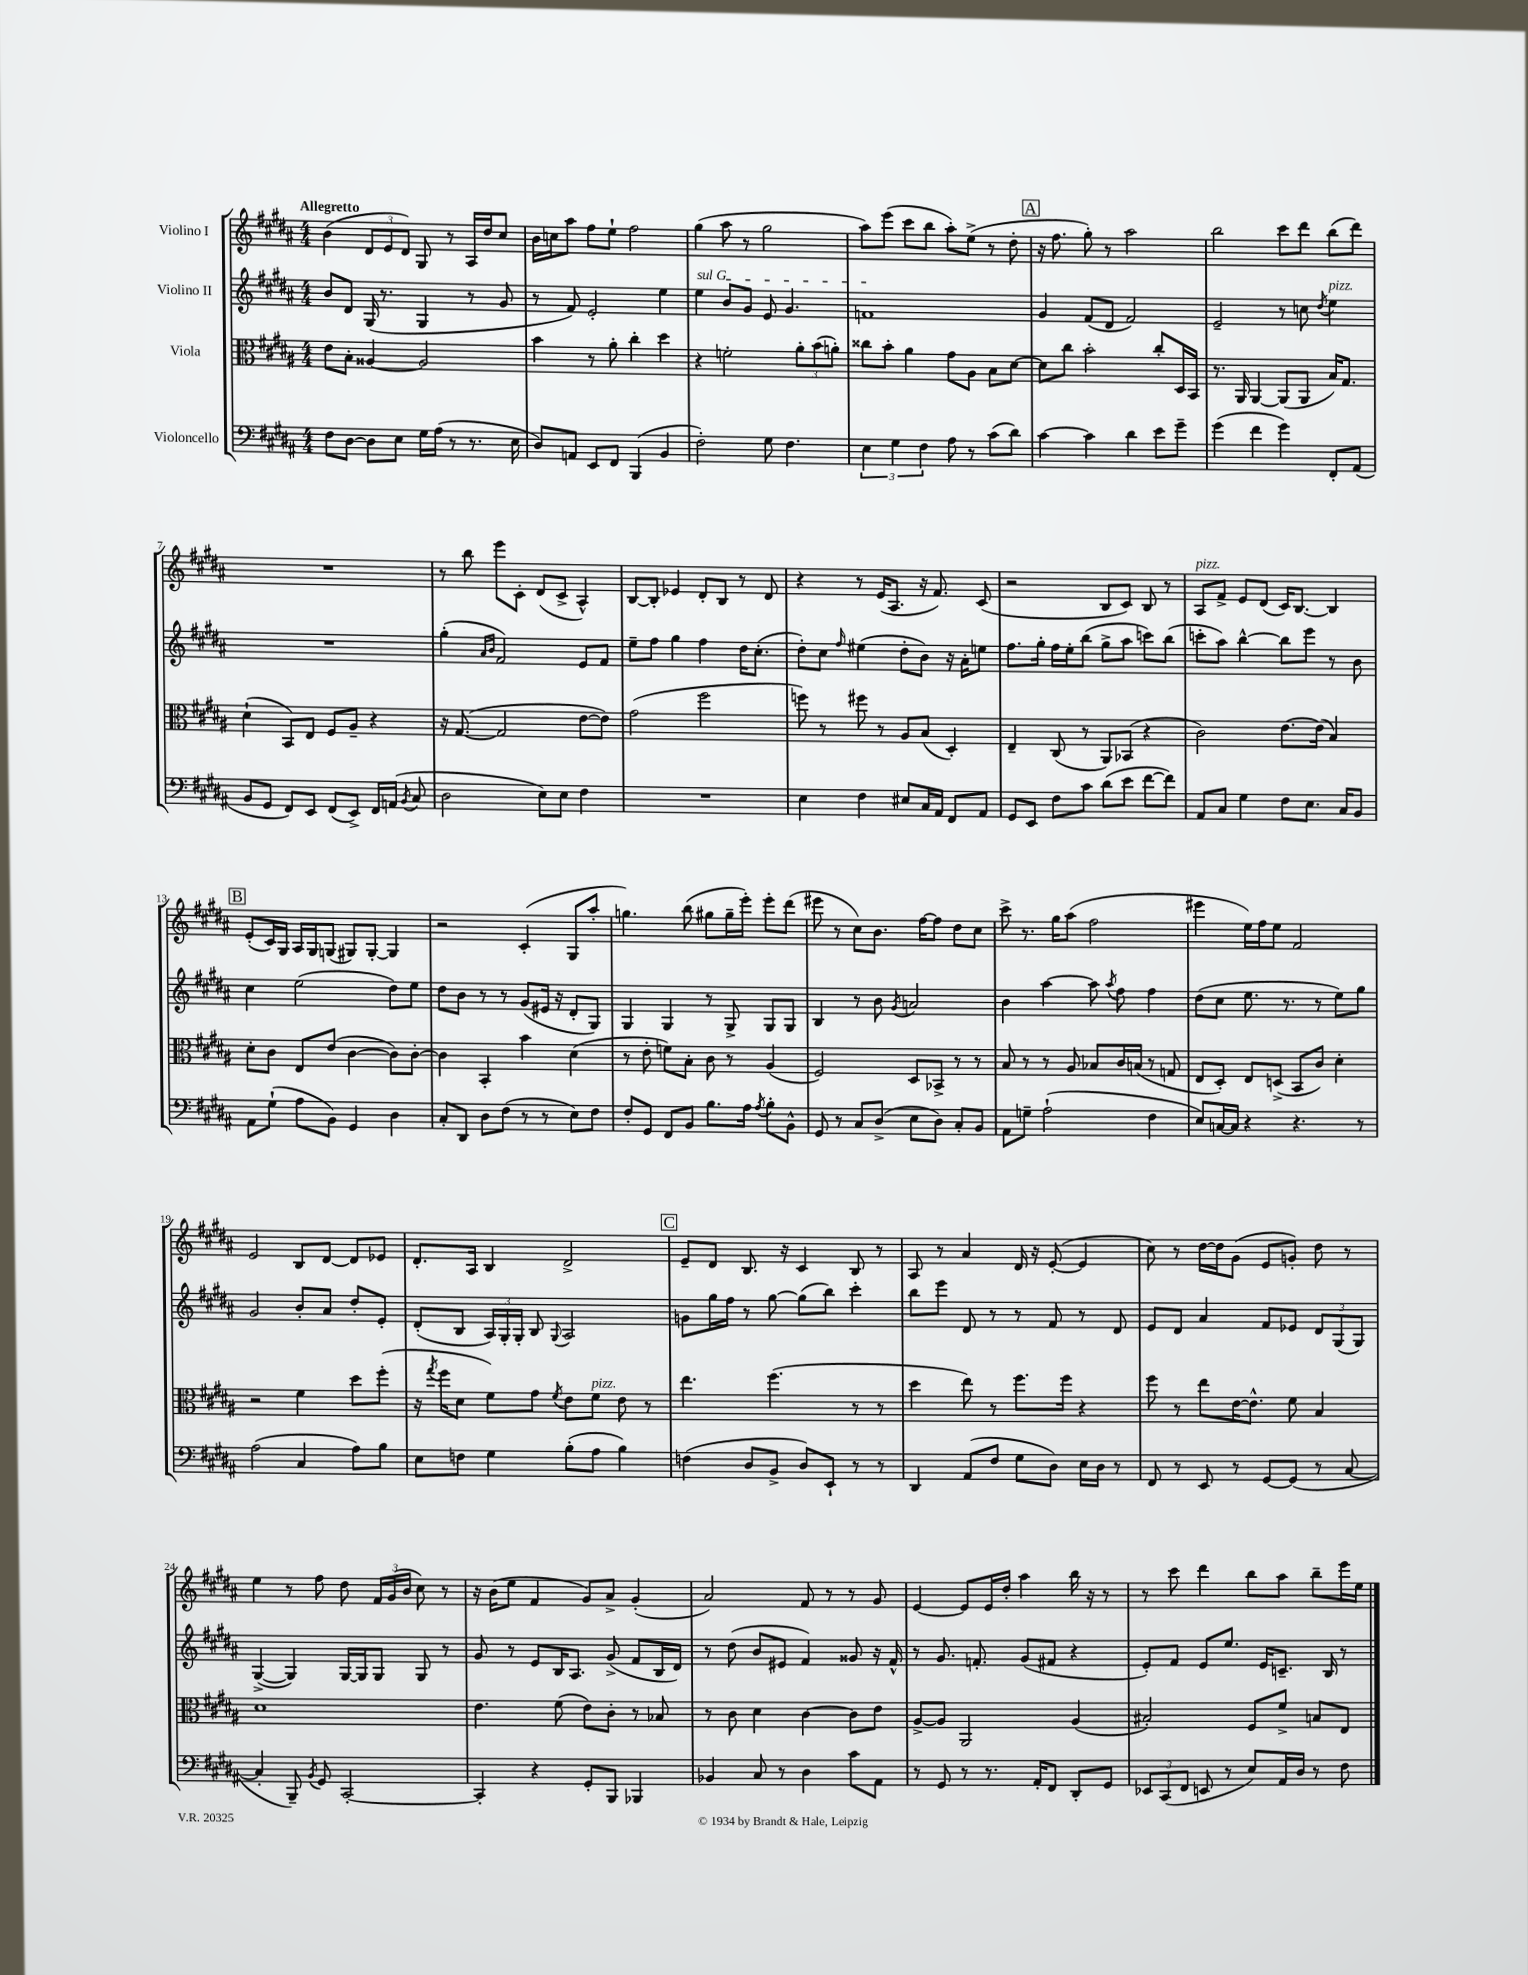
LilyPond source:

<<
\new StaffGroup <<
\new Staff = "s0" \with { instrumentName = "Violino I" } {
    \clef treble \key b \major \numericTimeSignature \time 4/4 \tempo "Allegretto"
    \autoBeamOff b'4( \tuplet 3/2 { dis'8[ e'8 dis'8]) } gis8 r8 ais16[ dis''16 cis''8] |
    b'16[ c''16 ais''8] fis''8[ e''8]-! fis''2 |
    gis''4( ais''8 r8 gis''2 |
    ais''8[) e'''8]( cis'''8[ b''8] ais''8[-.) e''8]->( r8 dis''8-. |
    \mark \markup { \box "A" } r16 fis''8. gis''8-.) r8 ais''2 |
    b''2 cis'''8[ dis'''8] b''8[( dis'''8]) |
    R1 |
    r8 b''8 e'''8[ cis'8]-. dis'8[( cis'8]-> ais4-^) |
    b8[~ b8]-. ees'4 dis'8[-. b8] r8 dis'8 |
    r4 r8 e'16[( ais8.] r16 fis'8.) cis'8( |
    r2 b8[ cis'8]) b8 r8 |
    ais8[^\markup { \italic "pizz." } fis'8]-> e'8[ dis'8]( cis'16[) b8.]~ b4 |
    \mark \markup { \box "B" } e'8[-.( cis'16) gis16] ais16[ gis16 g8]( gis8[) gis8]~-. gis4 |
    r2 cis'4-.( gis8[ ais''8]-. |
    g''4.) b''8( gis''8[ gis''16-- e'''16]-.) e'''8[-. dis'''8]( |
    eis'''8 r8 cis''8[) b'8.] fis''16[~ fis''8] dis''8[ cis''8] |
    cis'''8-> r8. gis''16[ ais''8]( fis''2 |
    eis'''4 e''16[) fis''16 e''8] fis'2 |
    e'2 b8[ dis'8]~ dis'8[ ees'8] |
    dis'8.[-. ais16] b4 dis'2-> |
    \mark \markup { \box "C" } e'8[-- dis'8] b8. r16 cis'4 b8 r8 |
    ais8 r8 ais'4 dis'16 r16 e'8~-.( e'4 |
    cis''8) r8 dis''16[~ dis''16 gis'8]( e'8[ g'8]-.) dis''8 r8 |
    e''4 r8 fis''8 dis''8 \tuplet 3/2 { fis'16[ gis'16( b'16] } cis''8) r8 |
    r16 b'16[( e''8] fis'4 gis'8[) ais'8]-> gis'4-.( |
    ais'2) fis'8 r8 r8 gis'8 |
    e'4~ e'8[ e'16 dis''16]-. ais''4 b''16 r16 r8 |
    r8 cis'''8 dis'''4 b''8[ ais''8] b''8[-- e'''16 e''16] \bar "|." |
}
\new Staff = "s1" \with { instrumentName = "Violino II" } {
    \clef treble \key b \major \numericTimeSignature \time 4/4
    \autoBeamOff b'8[ dis'8] gis16( r8. gis4 r8 gis'8 |
    r8 fis'8) e'2-. e''4 |
    \once \override TextSpanner.bound-details.left.text = \markup { \italic "sul G" } e''4\startTextSpan b'8[ gis'8] e'8 gis'4. |
    f'1\stopTextSpan |
    \mark \markup { \box "A" } gis'4 fis'8[( dis'8] fis'2) |
    e'2-- r8 c''8 \acciaccatura { dis''8 } e''4^\markup { \italic "pizz." } |
    R1 |
    gis''4-.( \grace { ais'16[ b'16] } fis'2) e'8[ fis'8] |
    e''8[-- fis''8] gis''4 fis''4 dis''16[ cis''8.]-.( |
    dis''8[-.) cis''8] \grace { fis''16 } eis''4( dis''8[-. b'8]) r16 ais'16[-. e''8] |
    fis''8.[ gis''16]-. fis''16[ e''16-. b''8]( gis''8[-> ais''8] c'''8[) b''8]( |
    c'''8[-. ais''8]) b''4~-^ b''8[ e'''8] r8 b'8 |
    \mark \markup { \box "B" } cis''4 e''2( dis''8[) e''8] |
    dis''8[ b'8] r8 r8 gis'8[( eis'16] r16 dis'8[-. gis8]) |
    gis4 gis4 r8 gis8-> gis8[ gis8] |
    b4 r8 b'8 \acciaccatura { gis'8 } a'2 |
    b'4 ais''4~ ais''8 \acciaccatura { ais''8 } fis''8 fis''4 |
    dis''8[( cis''8] e''8. r8. r8 e''8[) gis''8] |
    gis'2 b'8[-. ais'8] dis''8[-. e'8]-. |
    dis'8[-.( b8] \tuplet 3/2 { ais16[) gis16-. gis16]-. } b8 \appoggiatura { gis8 } ais2 |
    \mark \markup { \box "C" } g'8[ gis''16 fis''16] r8 gis''8~ gis''8[( b''8]) cis'''4-. |
    b''8[ e'''8] dis'8 r8 r8 fis'8 r8 dis'8 |
    e'8[ dis'8] ais'4 fis'8[ ees'8] \tuplet 3/2 { dis'8[ gis8( gis8]) } |
    gis4~->( gis4) gis16[~ gis16 gis8] gis8 r8 |
    gis'8 r8 e'8[ b16 ais8.] gis'8->( fis'8[ b16 dis'16]) |
    r8 dis''8( b'8[ eis'8] fis'4) gisis'8 r16 fis'16-^ |
    r8 gis'8. f'8.-. gis'8[( fis'8] r4 |
    e'8[-.) fis'8] e'8[ e''8.] e'16[ c'8.]-- b16 r8 \bar "|." |
}
\new Staff = "s2" \with { instrumentName = "Viola" } {
    \clef alto \key b \major \numericTimeSignature \time 4/4
    \autoBeamOff e'8[ b8]-. aisis4~ aisis2 |
    b'4 r8 ais'8-. cis''4-. dis''4 |
    r4 f'2-. \tuplet 3/2 { ais'8[-. b'8( a'8]-.) } |
    cisis''8[ b'8]-. ais'4 gis'8[ ais8] b8[ dis'8]~ |
    \mark \markup { \box "A" } dis'8[ cis''8] b'2-. cis''8[-. dis16 b,16] |
    r8. ais,16 ais,4~ ais,8[( ais,8] b16[) gis8.] |
    dis'4-!( b,8[) e8] fis8[ ais8]-- r4 |
    r16 gis8.~( gis2 e'8[~ e'8]) |
    gis'2( fis''2 |
    f''8) r8 fis''8 r8 ais8[ b8]( dis4-.) |
    e4-- cis8( r8 ais,8[) bes,8]( r4 |
    cis'2) e'8.[~ e'16]( b4) |
    \mark \markup { \box "B" } dis'8[-. cis'8] e8[ e'8]( cis'4~ cis'8[) cis'8]~-. |
    cis'4 b,4-. b'4 dis'4( |
    r8 e'8-. f'8[) b8]-. cis'8 r8 ais4( |
    fis2) dis8[ bes,8]-> r8 r8 |
    b8 r8 r8 ais8 bes8[ cis'16 b16]( r8 g8 |
    e8[ dis8]-.) e8[ d8]->( b,8[ cis'8]) dis'4-. |
    r2 fis'4 dis''8[ fis''8]-.( |
    r16 \acciaccatura { gis''8 } fis''16[ dis'8] fis'8[) gis'8] \acciaccatura { fis'8 } e'8[ fis'8]^\markup { \italic "pizz." } e'8 r8 |
    \mark \markup { \box "C" } e''4. fis''4.( r8 r8 |
    dis''4 e''8) r8 fis''8.[ fis''16] r4 |
    fis''8 r8 e''8[ e'16~ e'8.]-^ fis'8 b4 |
    dis'1 |
    e'4. fis'8( e'8[) cis'8]-. r8 bes8 |
    r8 cis'8 dis'4 cis'4~ cis'8[ e'8] |
    ais8[~-> ais8] ais,2 ais4( |
    bis2-.) fis8[ fis'8]-> b8[ e8] \bar "|." |
}
\new Staff = "s3" \with { instrumentName = "Violoncello" } {
    \clef bass \key b \major \numericTimeSignature \time 4/4
    \autoBeamOff fis8[ dis8]~ dis8[ e8] gis16[ ais16]( r8 r8. e16 |
    dis8[) a,8] e,8[ fis,8] b,,4( b,4 |
    fis2-.) gis8 fis4. |
    \tuplet 3/2 { e4 gis4 fis4 } ais8 r8 cis'8[( dis'8]) |
    \mark \markup { \box "A" } cis'4~ cis'4 dis'4 e'8[ gis'8]-- |
    gis'4( fis'4 gis'4) fis,8[-. ais,8]( |
    b,8[ gis,8] fis,8[) e,8] fis,8[( e,8]->) fis,16[ a,16]( \acciaccatura { b,8 } cis8 |
    dis2 e8[) e8] fis4 |
    R1 |
    e4 fis4 eis8[ cis16 ais,16] fis,8[ ais,8] |
    gis,8[ e,8] fis8[ cis'8] dis'8[( e'8] fis'8[~ fis'8]) |
    ais,8[ cis8] gis4 fis8[ e8.] cis16[ b,8] |
    \mark \markup { \box "B" } ais,8[ gis8]-!( ais8[ b,8]) gis,4 dis4 |
    cis8[-. dis,8] dis8[ fis8]( r8 r8 e8[) fis8] |
    fis8[-. gis,8] fis,8[ b,8] b8.[ ais16] \acciaccatura { ais8 } b8[-. b,8]-^ |
    gis,8 r8 cis8[ dis8]->( e8[ dis8]) cis8[-. b,8] |
    ais,8[ g8]-- ais2-!( fis4 |
    e8[) c16~ c16] r4 r4. r8 |
    ais2( cis4 ais8[) b8] |
    e8[ f8] gis4 b8[-.( ais8] b4) |
    \mark \markup { \box "C" } f4( dis8[ b,8]-> dis8[) e,8]-! r8 r8 |
    dis,4 ais,8[( fis8] gis8[ dis8]) e16[ dis16] r8 |
    fis,8 r8 e,8 r8 gis,8[~ gis,8]( r8 cis8~ |
    cis4-. b,,8--) \acciaccatura { b,8 } gis,8 cis,2~-. |
    cis,4-. r4 gis,8[-. b,,8] bes,,4 |
    bes,4 cis8 r8 dis4 cis'8[ ais,8] |
    r8 gis,8 r8 r8. ais,16[-. fis,8] dis,8[-. gis,8] |
    \tuplet 3/2 { ees,8[ cis,8( fis,8] } e,8 r8 e8[) ais,16 dis16] r8 fis8 \bar "|." |
}
>>
>>
